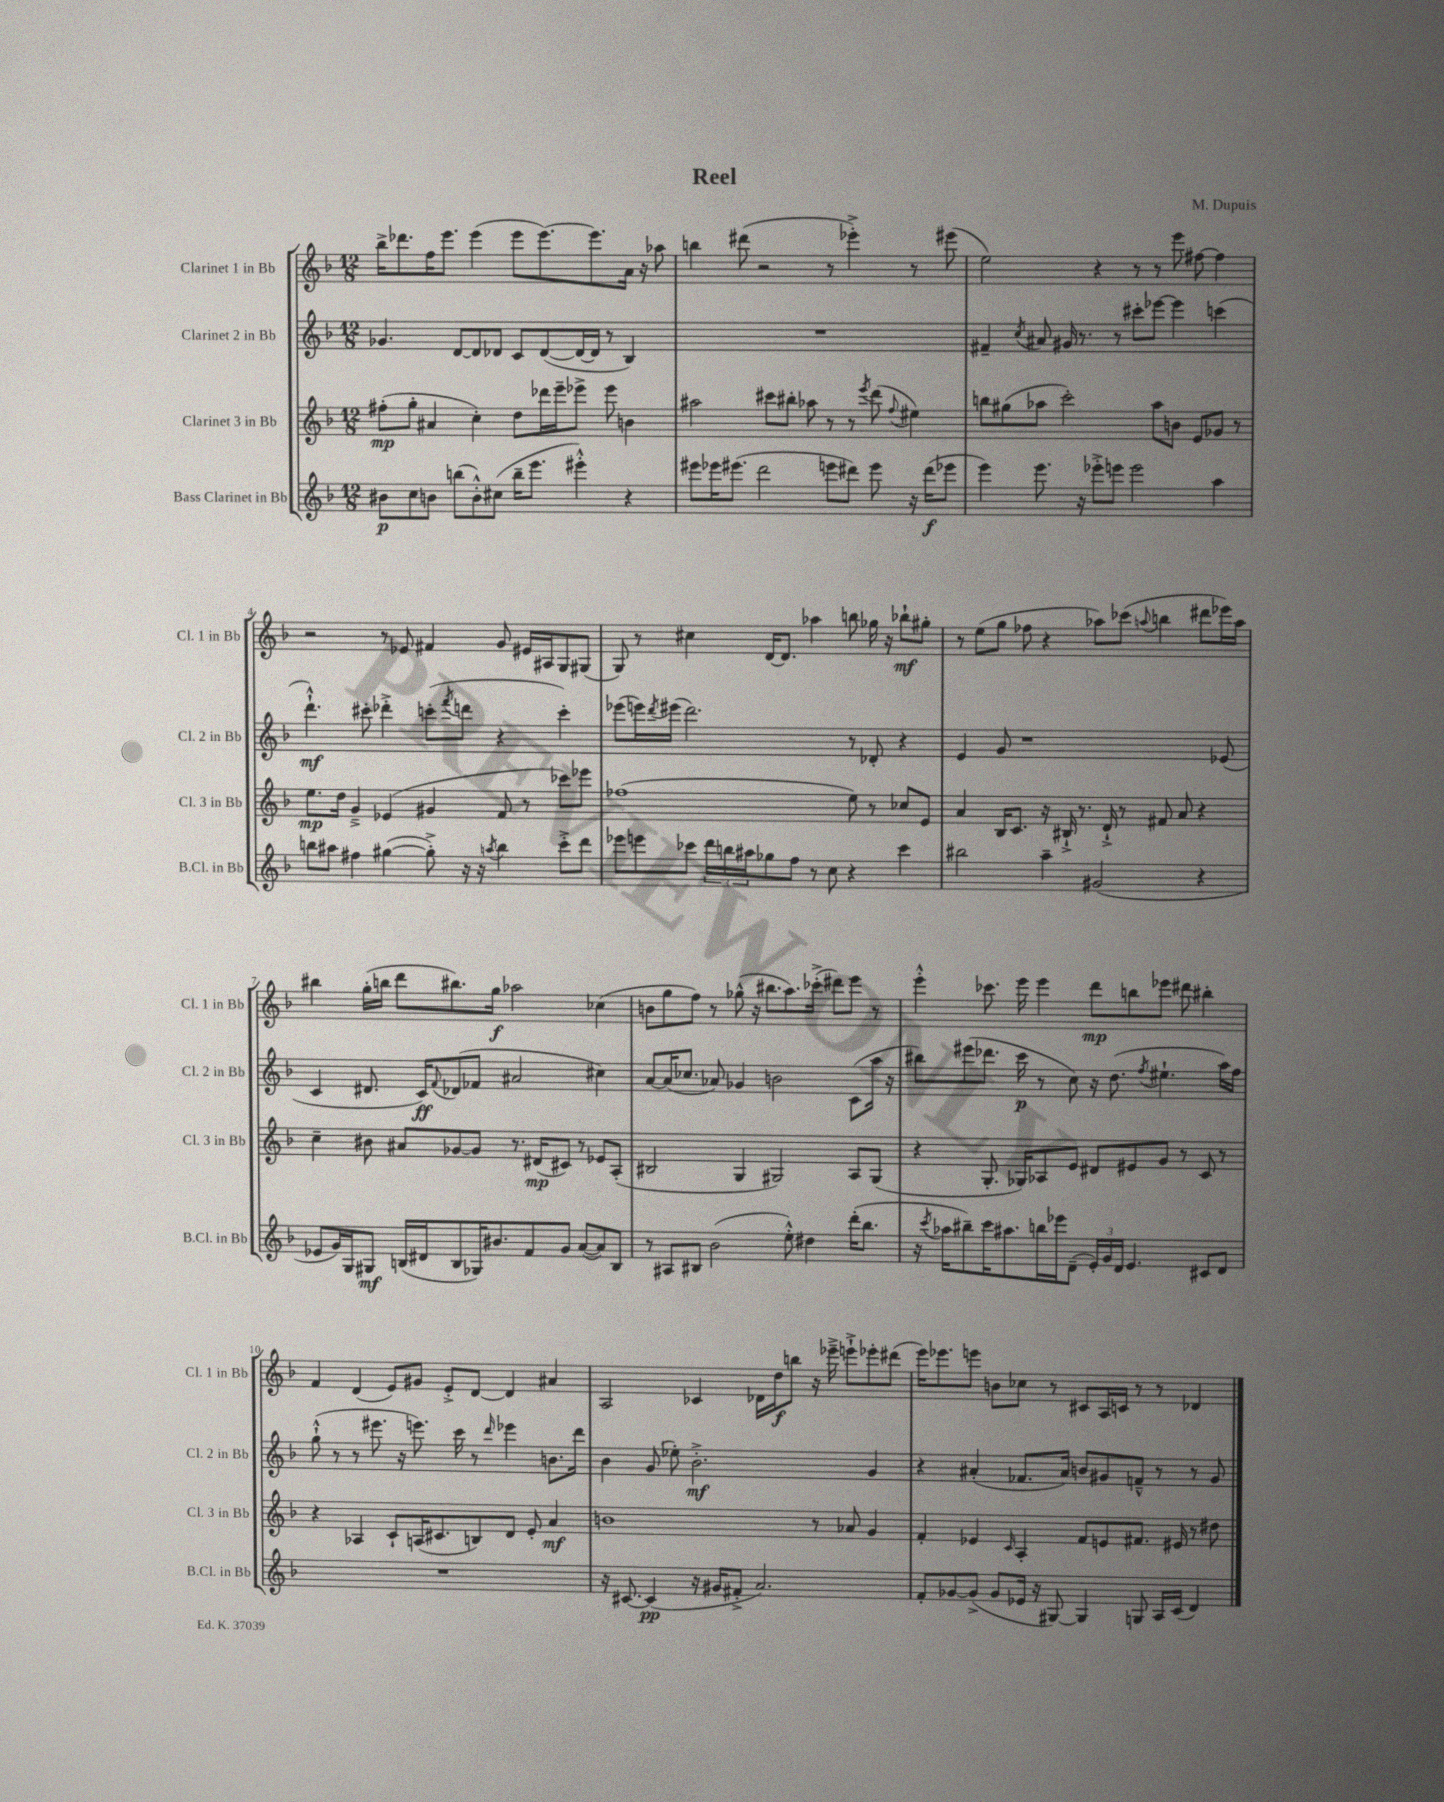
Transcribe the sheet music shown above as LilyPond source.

\header { title = "Reel" composer = "M. Dupuis" }
<<
\new StaffGroup <<
\new Staff = "s0" \with { instrumentName = "Clarinet 1 in Bb" shortInstrumentName = "Cl. 1 in Bb" } {
    \clef treble \key f \major \numericTimeSignature \time 12/8
    bes''16-> des'''8. f''16 e'''8. e'''4( e'''8 e'''8.~) e'''8. a'16 r16 aes''8 |
    b''4 dis'''8( r2 r8 ees'''4-.->) r8 eis'''8( |
    e''2) r4 r8 r8 e'''8 fis''8~ fis''4 |
    r2 r8 ees'8 fis'4 g'8 eis'16 ais16 g8 gis8( |
    g8) r8 cis''4 d'16~ d'8. aes''4 b''8 ges''16 r16 bes''8-!\mf gis''8-. |
    r8 e''8( g''8 fes''8 r4 aes''8) ces'''8( \appoggiatura { a''8 } b''4 dis'''8 ees'''16) a''16 |
    bis''4 g''16-.( b''16 d'''8 bis''8.) g''16\f aes''2 ces''4( |
    b'8 g''8 f''8) r8 ges''8-^( r16 bis''8. a''8.) ces'''16-.->( dis'''8) e'''8 r8 |
    e'''4-.-^ ces'''8. e'''16 e'''4 d'''8\mp b''8 ees'''8 dis'''8 bis''4-. |
    f'4 d'4( e'8) gis'8 e'8-.-> d'8~ d'4 ais'4 |
    a2 ces'4 des'16 d''16\f b''8 r16 ees'''16---> e'''8-!-> ees'''8-. dis'''8( |
    e'''16) ees'''8. e'''8 b'8 ces''8 r8 cis'8 a16 c'16 r8 r8 des'4 \bar "|." |
}
\new Staff = "s1" \with { instrumentName = "Clarinet 2 in Bb" shortInstrumentName = "Cl. 2 in Bb" } {
    \clef treble \key f \major \numericTimeSignature \time 12/8
    ges'4. d'8~ d'8 des'8 c'8 des'8~( des'16~ des'16 r8 bes4) |
    R1. |
    fis'4-- \acciaccatura { c''8 } ais'8 gis'16 r8. r8 cis'''8-. ees'''8~ ees'''4 c'''4( |
    d'''4.-!-^\mf) cis'''8-. des'''4-.-> c'''8-.( \acciaccatura { f'''8 } d'''8 r4 c'''4-.) |
    ees'''8( e'''16) \acciaccatura { d'''8 } eis'''16( d'''2.) r8 des'8-. r4 |
    e'4 g'8 r1 ees'8( |
    c'4 dis'8. c'16\ff) \appoggiatura { f'8 } des'8( fes'8 ais'2 cis''4) |
    a'8~ a'16( ces''8. aes'8) ges'4 b'2 c'8( a''16 r16 |
    bis''8) eis'''8( des'''8. c'''16\p r8 c''8) r16 d''8.( \acciaccatura { f''8 } eis''4.-! a''16) f''16 |
    g''8-!-^( r8 r8 eis'''8. r16 e'''8.) c'''16 r8 \grace { d'''16 } ees'''4 b'8. d'''16 |
    bes'4 g'8( ees''8-.) bes'2.-.->\mf g'4 |
    r4 ais'4-.( fes'8. ais'16) b'8 gis'8 f'8---^ r8 r8 gis'8 \bar "|." |
}
\new Staff = "s2" \with { instrumentName = "Clarinet 3 in Bb" shortInstrumentName = "Cl. 3 in Bb" } {
    \clef treble \key f \major \numericTimeSignature \time 12/8
    fis''8-.\mp( g''8-. ais'4 c''4-.) d''8 des'''16 e'''16-- ees'''8-> ees'''8 b'4 |
    ais''2 cis'''8 bis''8-. aes''8 r8 r8 \acciaccatura { e'''8 } d'''8( \appoggiatura { f''8 } eis''4) |
    b''8 gis''8( aes''8 c'''2-.) aes''8 b'8 e'8 ges'8 r8 |
    e''8.\mp d''16 g'4---> ees'4( gis'4 f'8 r8 ces'''8) ees'''8 |
    fes''1( e''8) r8 ces''8 e'8 |
    a'4 bes16 c'8. r16 bis16-!-> r8. d'16-!-> r8 fis'8 a'8 r4 |
    c''4-- bis'8 ais'8 ges'8~ ges'8 r8. dis'16\mp( cis'8) r8 ees'8 a8-.( |
    bis2 g4 gis2) a8 gis8( |
    r4 g8.-. ges16) aes8 e'8 dis'8 eis'8 g'8 r8 c'8 r8 |
    r4 aes4 c'8-! a16( cis'8. b8) d'8 e'8-. a'4\mf |
    b'1 r8 aes'8 g'4 |
    f'4-. ees'4 \grace { c'16 } a4-. f'8 e'8 fis'8. eis'16 r8 dis''8 \bar "|." |
}
\new Staff = "s3" \with { instrumentName = "Bass Clarinet in Bb" shortInstrumentName = "B.Cl. in Bb" } {
    \clef treble \key f \major \numericTimeSignature \time 12/8
    bis'8\p c''8 b'8 b''8( b'8-.-^) cis''8( b''16-- e'''8. eis'''4-.-^) r4 |
    eis'''8 ees'''16 eis'''8.( d'''2 e'''8 dis'''8) e'''8 r16 dis'''16\f( ees'''8 |
    e'''4) e'''8. r16 ees'''8-.-> e'''8 e'''2 a''4 |
    b''8 ais''8 fis''4 gis''4~( gis''8-.->) r16 r16 \acciaccatura { a''8 } b''4 c'''8-.-> d'''8 |
    ees'''8 e'''8 ces'''8 \tuplet 3/2 { d'''16 b''16 ais''16 } ges''8 f''8 r8 c''8 r4 ces'''4 |
    bis''2 a''4-- gis'2( r4 |
    ees'8 g'16) g16 gis8\mf b16( dis'16 b8 ges16) bis'8. f'8 g'8 a'8~( a'8) b8 |
    r8 ais8 bis8 bes'2( e''8-.-^) dis''4 d'''16-.( bes''8. |
    r16 \acciaccatura { c'''8 } aes''16 bis''8--) c'''16 ais''8. b''16 ees'''16 d'8--( \tuplet 3/2 { e'16-.) g'16 d'16 } e'4. cis'8 d'8 |
    R1. |
    r16 cis'8.~ cis'4\pp( r16 gis'16 fis'8-.-> a'2.) |
    f'8-. ges'8~ ges'8->( ges'8 ees'16 r16 gis8~) gis4 g8 a16 c'16( d'4) \bar "|." |
}
>>
>>
